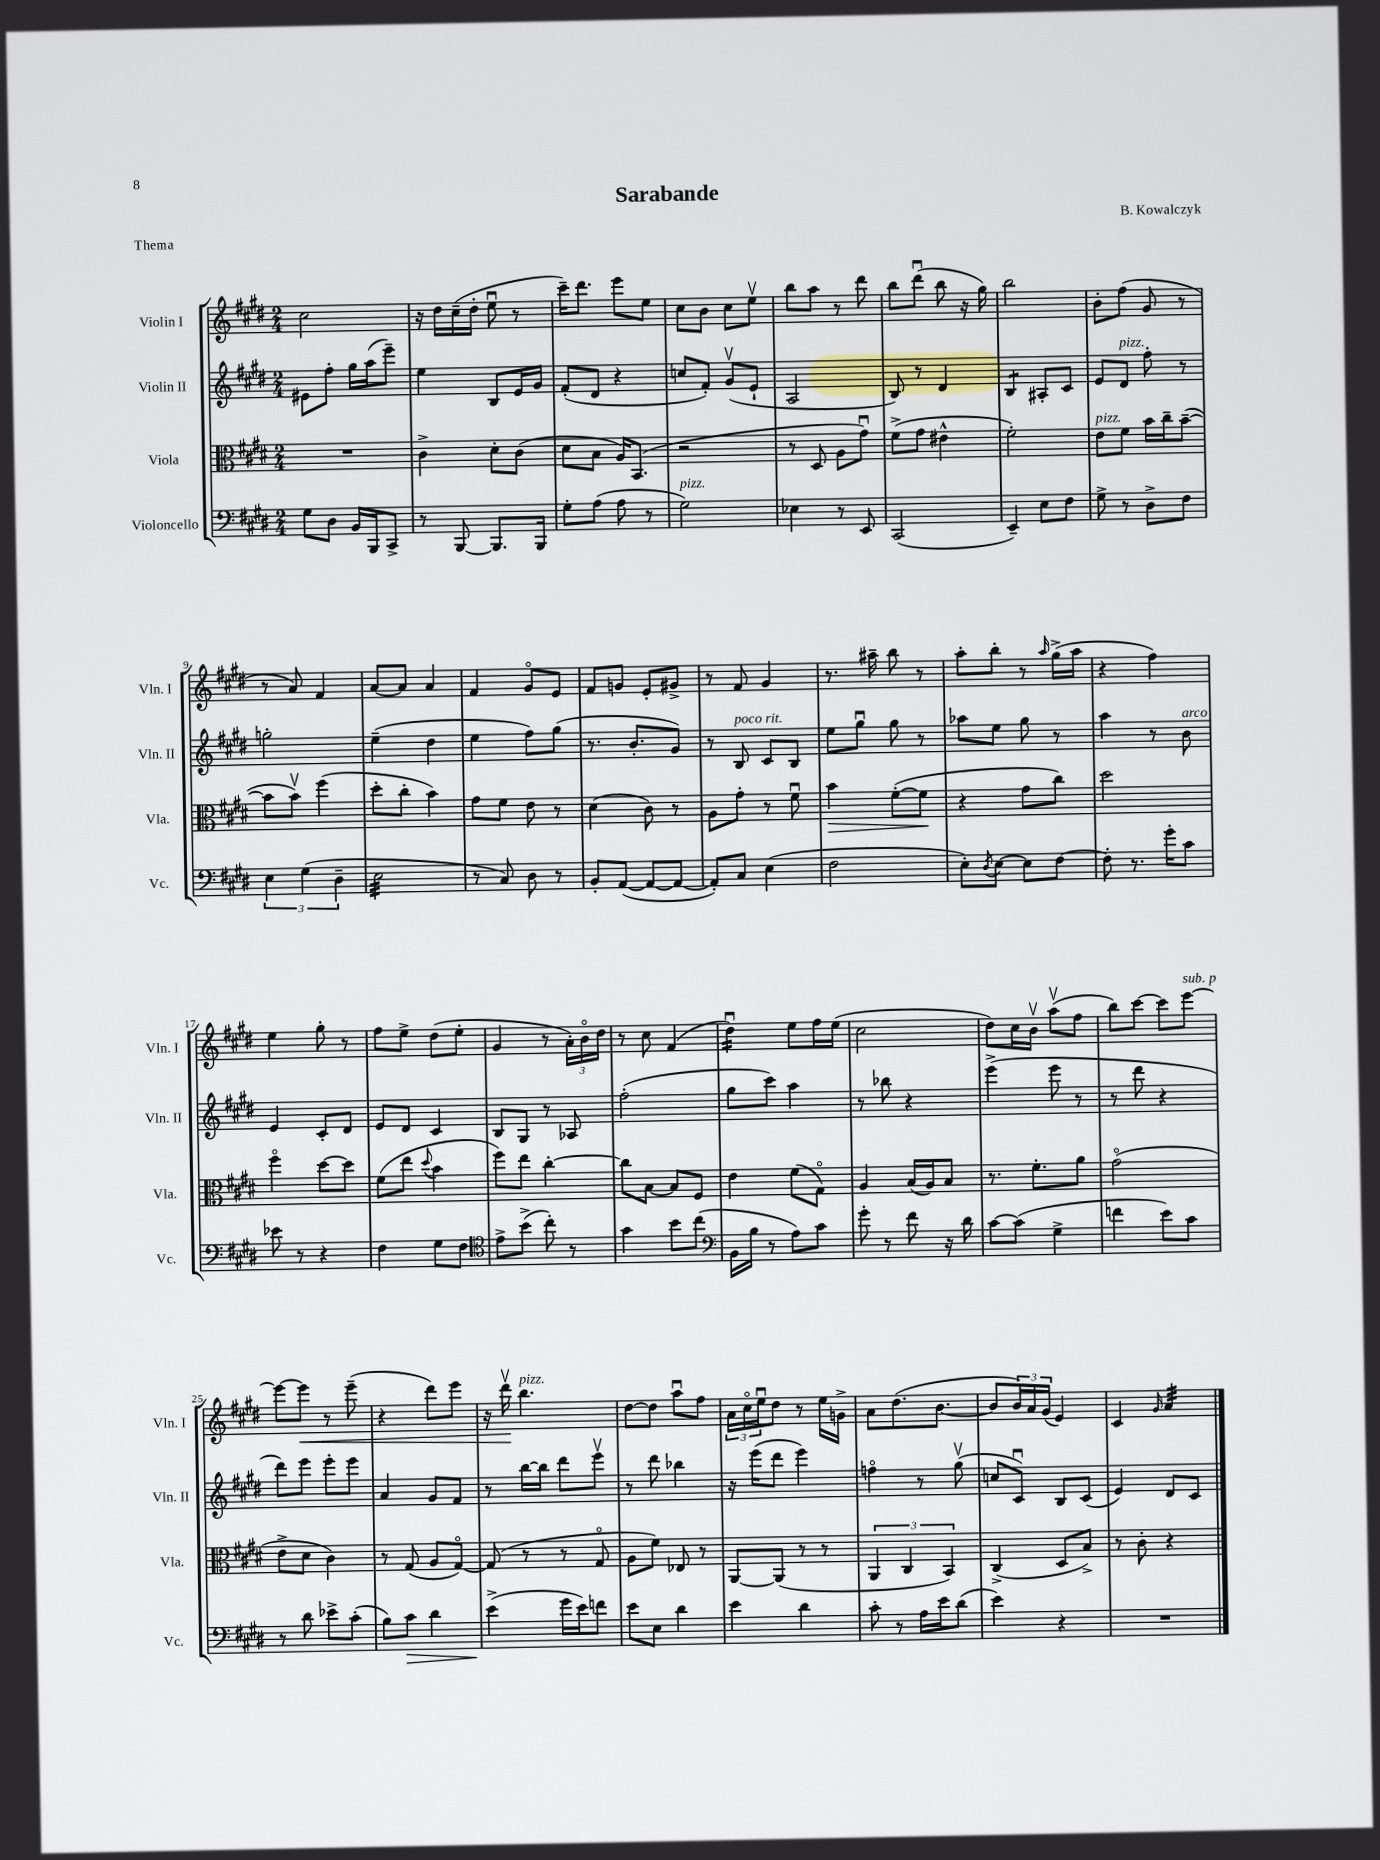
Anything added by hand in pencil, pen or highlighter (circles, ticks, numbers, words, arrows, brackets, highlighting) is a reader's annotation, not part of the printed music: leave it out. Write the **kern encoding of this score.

**kern	**kern	**kern	**kern
*staff4	*staff3	*staff2	*staff1
*clefF4	*clefC3	*clefG2	*clefG2
*k[f#c#g#d#]	*k[f#c#g#d#]	*k[f#c#g#d#]	*k[f#c#g#d#]
*M2/4	*M2/4	*M2/4	*M2/4
8G#\L	2r	8e#\L	2cc#\
8D#\J	.	8ff#'\J	.
16BB/LL	.	16gg#\LL	.
16BBB/J	.	(16aa\J	.
8CC#^/J	.	8eee~\J)	.
=	=	=	=
8r	4c#^\	4ee\	16r
.	.	.	16dd#\LL
[8BBB/	.	.	(16cc#~\
.	.	.	16dd#'\JJ
8.BBB/]L	8d#'\L	8B/L	8eeu\
.	(8c#\J	16e/L	8r
16BBB/Jk	.	16g#/JJ	.
=	=	=	=
8G#'\L	8d#\L	(8f#'/L	16ccc#~\LK)
.	.	.	8.ddd#\J
(8A\J	8B\J	8d#/J	.
8A\	16A/LK)	4r	8eee\L
.	(8.BB/J	.	.
8r	.	.	8ee\J
=	=	=	=
2G#\)	2r	8cc/L	8cc#\L
.	.	8f#'/J)	8b\J
.	.	(8g#v/L	8cc#\L
.	.	8e`/J	8eev\J
=	=	=	=
4E-\	8r	2A/	8bb\L
.	8D#/	.	8aa\J
8r	8A\L	.	8r
8EE/	8g#u\J)	.	8ddd#\
=	=	=	=
(2CC#/	(8f#^\L	8B/)	8bb\L
.	8g#\J	8r	(8ddd#u\J
.	4e#^^\	4d#/	8bb\
.	.	.	16r
.	.	.	16gg#\)
=	=	=	=
4EE~/)	2f#'\)	4B/	2bb\
8E\L	.	8A#'/L	.
8F#\J	.	8c#/J	.
=	=	=	=
8G#^\	8e\L	8e/L	8b'\L
8r	8f#\J	8d#/J	(8ff#\J
8D#^\L	16b\LL	8ff#'\	8g#/
.	16cc#~\J	.	.
8F#\J	([8b~\J	8r	8r
=	=	=	=
6E\	8b\]L	2gg'\	8r
.	8bv\J)	.	8a/)
(6G#\	.	.	.
.	(4ff#\	.	4f#/
6D#~\	.	.	.
=	=	=	=
2E\	8dd#'\L	(4ee~\	[8a/L
.	8cc#'\J	.	8a/]J
.	4b\)	4dd#\	4a/
=	=	=	=
8r	8g#\L	4ee\	4f#/
8C#/)	8f#\J	.	.
8D#\	8e\	8ff#\L)	8g#o/L
8r	8r	(8gg#\J	8e/J
=	=	=	=
8BB'/L	(4d#\	8.r	8f#/L
([8AA/J	.	.	8g/J
.	.	8.b'/L	.
8AA/_L	8c#\)	.	8e'/L
8AA/_J	8r	8g#/J)	8g#^/J
=	=	=	=
8AA'/]L)	8A\L	8r	8r
8C#/J	8g#'\J	8B/	8f#/
(4E\	8r	8c#/L	4g#/
.	8f#u\	8B/J	.
=	=	=	=
2F#\	4b\	8ee\L	8.r
.	.	8gg#u\J	.
.	.	.	16aa#~\
.	([8f#'\L	8gg#\	8bb\
.	8f#\]J	8r	8r
=	=	=	=
8E'\L)	4r	8aa-\L	8aa'\L
8qD#/	.	.	.
[8E\J	.	8ee\J	8bb'\J
8E\]L	8g#\L	8gg#\	8r
.	.	.	16qqaa/
[8F#\J	8cc#\J)	8r	(16gg#^\LL
.	.	.	16aa\JJ
=	=	=	=
8F#'\]	2dd#\	4aa\	4r
8.r	.	.	.
.	.	8r	4ff#\)
16g#'\LK	.	.	.
8c#\J	.	8b\	.
=	=	=	=
8e-\	4ff#o\	4e/	4ee\
8r	.	.	.
4r	[8dd#\L	8c#'/L	8gg#'\
.	8dd#\]J	8d#/J	8r
=	=	=	=
4F#\	(8f#\L	8e/L	8ff#\L
.	8ee\J	8d#/J	8ee^\J
.	8qqdd#/	.	.
8G#\L	4b\	4c#/	(8dd#\L
8F#\J	.	.	8ee'\J
=	=	=	=
*clefC4	*	*	*
8e^\L	8ff#\L)	8B/L	4g#/
(8b^\J	8ee\J	8G#/J	.
8cc#'\)	[4cc#'\	8r	8r
8r	.	8A-/	24a'\LL)
.	.	.	24bo\
.	.	.	24dd#\JJ
=	=	=	=
4g#\	8cc#\]L	(2ff#'\	8r
.	[8B\J	.	8cc#\
8b\L	8B/]L	.	(4f#/
(8cc#\J	8F#/J	.	.
=	=	=	=
*clefF4	*	*	*
16BB\LL	4e\	8gg#\L	4dd#u\)
16B\JJ	.	.	.
8r	.	8ccc#\J)	.
8A\L)	(8f#\L	4aa\	8ee\L
8c#\J	8G#o\J)	.	16ff#\L
.	.	.	(16ee\JJ
=	=	=	=
8g#'\	4A/	8r	2cc#\
8r	.	8bb-\	.
8f#\	(16B/LL	4r	.
.	16A/J)	.	.
16r	8B/J	.	.
16d#\	.	.	.
=	=	=	=
[8c#\L	8.r	(4eee^\	8dd#\L)
(8c#\]J	.	.	16cc#\L
.	8.f#'\L	.	16bv\JJ
4G#^\	.	8eee\	(8aav\L
.	8a\J	8r	8ff#\J
=	=	=	=
4f\	(2g#o\	8r	8bb\L)
.	.	8ddd#\	[8ccc#\J
8e\L)	.	4r	8ccc#\]L
8c#\J	.	.	[8eee\J
=	=	=	=
8r	8e^\L	8ddd#\L)	8eee\_L
8d#\	8d#\J	8eee\J	8eee\]J
8e-^\L	4c#\)	8eee'\L	8r
(8c#'\J	.	8eee\J	(8eee~\
=	=	=	=
8B\L)	8r	4a/	4r
8c#\J	(8G#/	.	.
4d#\	8A/L	8g#/L	8ddd#\L)
.	[8G#o/J)	8f#/J	8eee\J
=	=	=	=
(4e^\	(8G#/]	8r	16r
.	.	.	16ddd#v\
.	8r	[16bb\LL	4.bb\
.	.	16bb\]JJ	.
16g#\LL	8r	8ddd#\L	.
16e\J)	.	.	.
8f\J	8G#o/	8eeev\J	.
=	=	=	=
8e\L	8A\L	8r	[8dd#\L
8E\J	8f#\J)	8ddd#\	8dd#\]J
4d#\	8E-/	4bb-\	8aau\L
.	8r	.	8ff#\J
=	=	=	=
4e\	[8AA/L	16r	24a\LL
.	.	.	24cc#o\
.	.	(16eee\LK	.
.	.	.	24eeu\J
.	(8AA/]J	8ddd#\J	8dd#\J
4d#\	8r	4eee\)	8r
.	8r	.	16ee\LL
.	.	.	16g^\JJ
=	=	=	=
8c#'\	6AA/	4ffo\	8a\L
8r	.	.	(8.dd#\
.	6C#/	.	.
16A\LL	.	8r	.
16e\J	.	.	[8.b\J
.	6BB/)	.	.
(8d#\J	.	(8gg#v\	.
=	=	=	=
4e\)	(4C#^/	8cc/L	8b/]L
.	.	8c#u/J)	24b/L)
.	.	.	24a/
.	.	.	(24g#/JJ
4r	8D#/L	8B/L	4e/)
.	8B^/J)	(8c#/J	.
=	=	=	=
2r	8r	4e/)	4c#/
.	8c#'\	.	.
.	.	.	16qqg#/
.	4r	8d#/L	4a/
.	.	8c#/J	.
==	==	==	==
*-	*-	*-	*-
